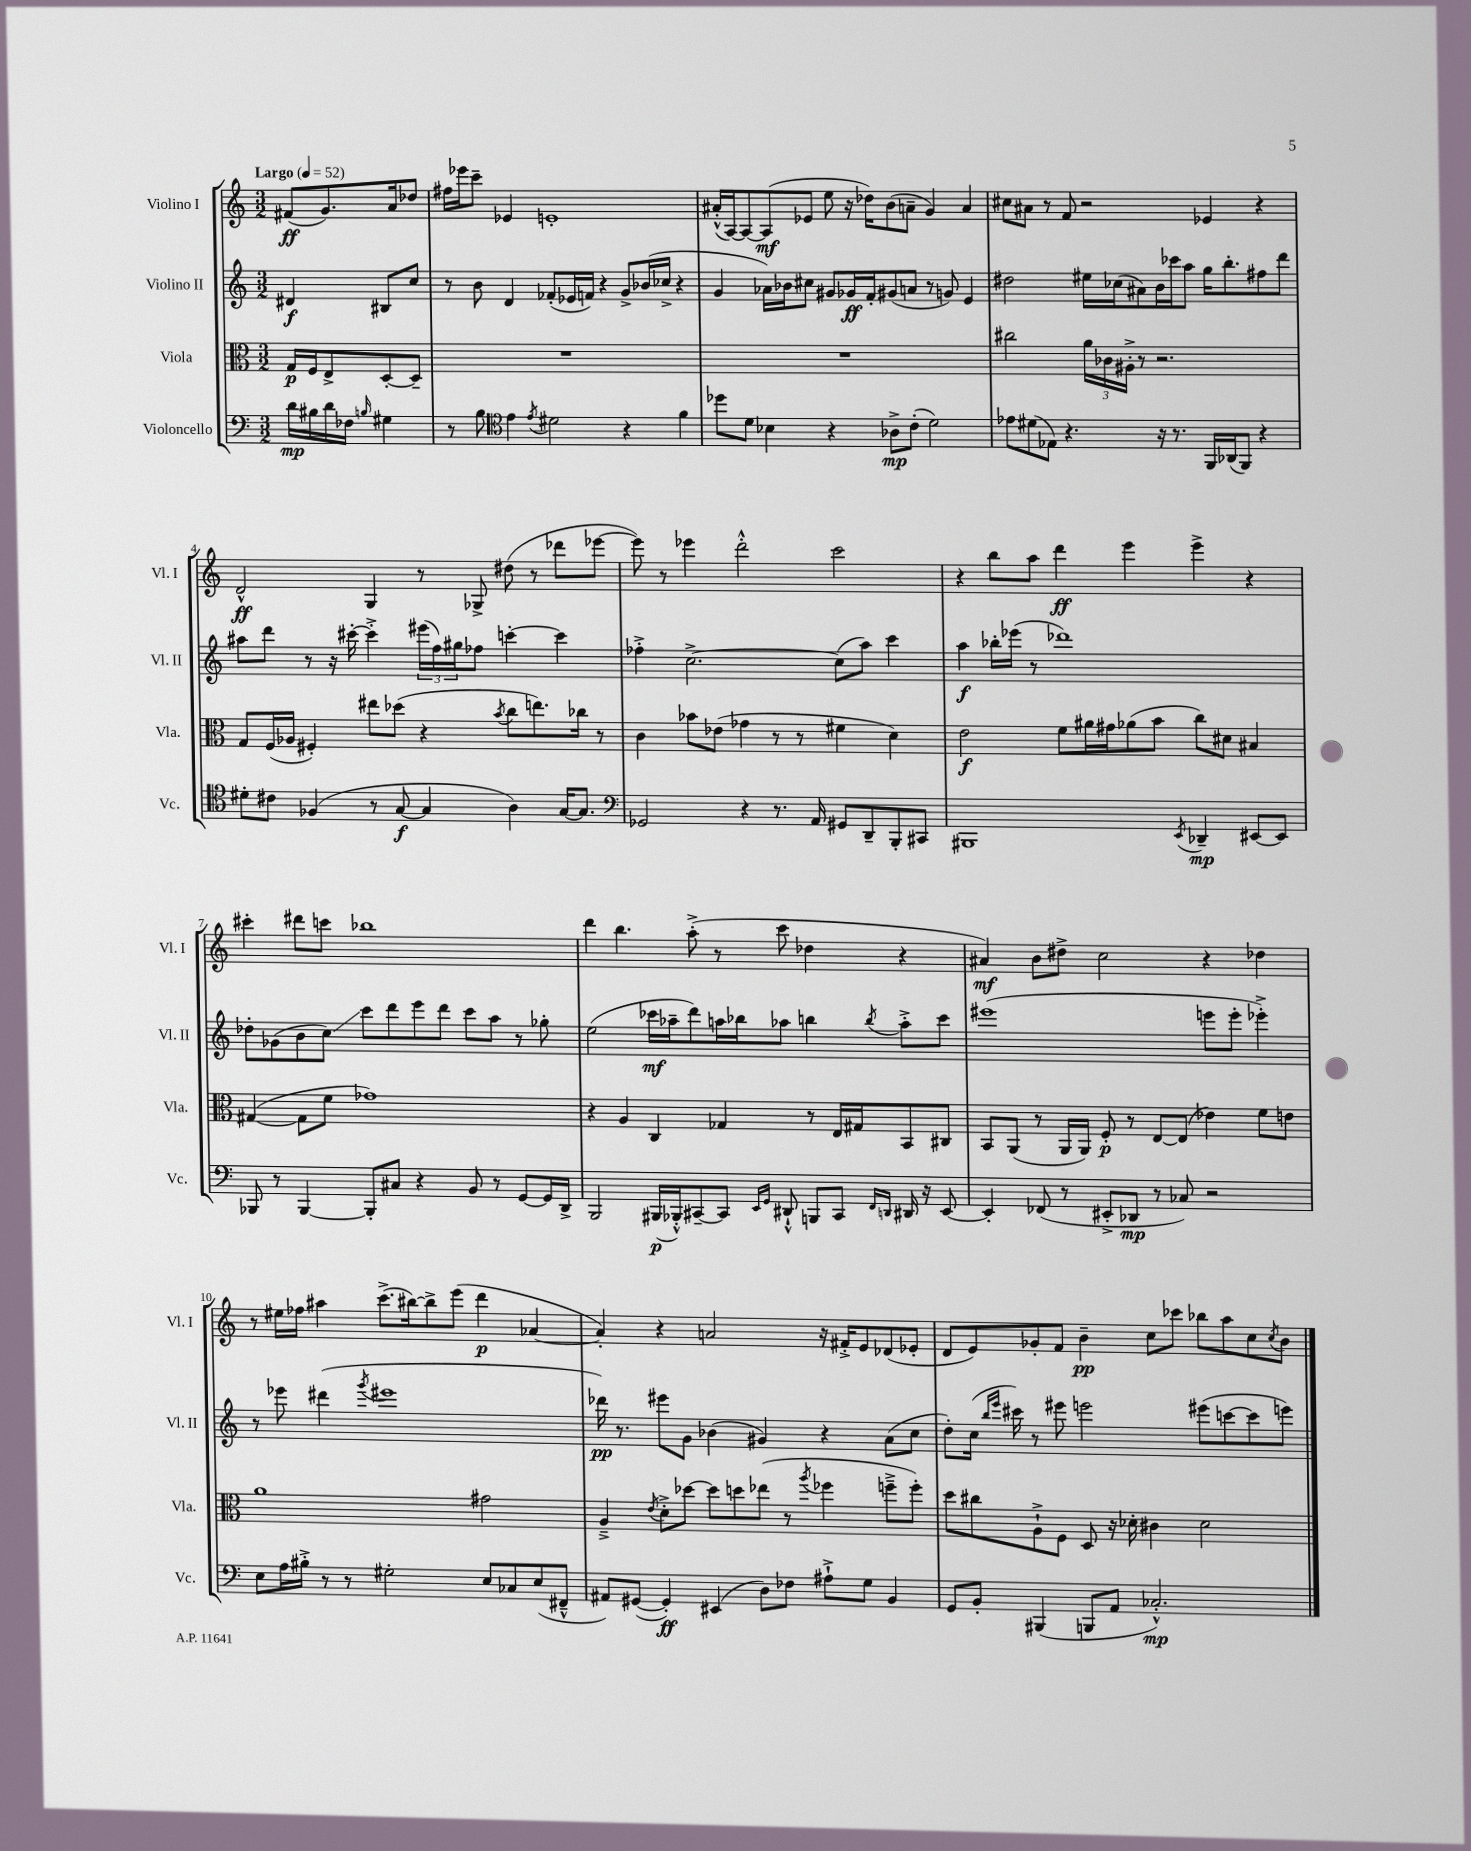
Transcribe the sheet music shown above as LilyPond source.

<<
\new StaffGroup <<
\new Staff = "s0" \with { instrumentName = "Violino I" shortInstrumentName = "Vl. I" } {
    \clef treble \key c \major \numericTimeSignature \time 3/2 \partial 2 \tempo "Largo" 4 = 52
    fis'8\ff( g'8.) a'16 des''8 |
    fis''16 ees'''16 c'''8-- ees'4 e'1-. |
    ais'16-.-^( a16~) a8~ a8\mf( ees'8 e''8 r16 des''16) b'8( a'8-- g'4) a'4 |
    cis''8 ais'8 r8 f'8 r2 ees'4 r4 |
    d'2-^\ff g4 r8 ges8-> dis''8( r8 des'''8 ees'''8~ |
    ees'''8) r8 ees'''4 d'''2-.-^ c'''2 |
    r4 b''8 a''8 d'''4\ff e'''4 e'''4-> r4 |
    cis'''4-. dis'''8 c'''8 bes''1 |
    d'''4 b''4. a''8-.->( r8 c'''8 des''4 r4 |
    ais'4\mf) b'8 dis''8-> c''2 r4 des''4 |
    r8 eis''16 fes''16 ais''4 c'''8.->( bis''16~) bis''8-> e'''8( d'''4\p aes'4~ |
    aes'4-.) r4 a'2 r16 fis'16-.-> e'8 des'8( ees'8-. |
    d'8 e'8) ges'8-. f'8 b'4--\pp c''8 ces'''8 bes''8 a''8 c''8 \acciaccatura { c''8 } b'8 \bar "|." |
}
\new Staff = "s1" \with { instrumentName = "Violino II" shortInstrumentName = "Vl. II" } {
    \clef treble \key c \major \numericTimeSignature \time 3/2 \partial 2
    dis'4\f bis8 c''8 |
    r8 b'8 d'4 fes'8-.( ees'16 f'16) r4 g'8-> bes'16( ces''16-> r4 |
    g'4 aes'16) bes'16 cis''8 gis'8 ges'16\ff f'16-. gis'8( a'8 r8 g'8) e'4 |
    dis''2 eis''16 ces''16( ais'8) b'16 ces'''16 a''8 g''16 b''8.-. fis''8 d'''8 |
    ais''8 d'''8 r8 r16 cis'''16~-. cis'''4-.-> \tuplet 3/2 { eis'''16( f''16) gis''16 } fes''8 c'''4~-. c'''4 |
    fes''4-.-> c''2.~-> c''8( a''8) c'''4 |
    a''4\f bes''16-. ees'''16( r8 des'''1) |
    des''8-. ges'8( b'8 c''8\glissando) c'''8 d'''8 e'''8 d'''8 c'''8 a''8 r8 ges''8-. |
    e''2( ces'''16\mf aes''16-- d'''8) a''16 bes''16 aes''8 b''4 \acciaccatura { b''8 } aes''8-.-> ces'''8 |
    eis'''1( e'''8 e'''8-. ees'''4-.->) |
    r8 ees'''8 dis'''4( \acciaccatura { g'''8 } eis'''1 |
    des'''16\pp) r8. eis'''8 g'8 bes'4( gis'4) r4 a'8( c''8 |
    d''8-.) c''16( \grace { b''16 e'''16 } cis'''16) r8 eis'''8 e'''2 eis'''8( c'''8~ c'''8 e'''8) \bar "|." |
}
\new Staff = "s2" \with { instrumentName = "Viola" shortInstrumentName = "Vla." } {
    \clef alto \key c \major \numericTimeSignature \time 3/2 \partial 2
    g16\p f16 e8-> d8~-. d8-- |
    R1. |
    R1. |
    cis''2 \tuplet 3/2 { a'16 ces'16 ais16-.-> } r8 r2. |
    g8 f16( aes16 fis4-.) eis''8 des''8( r4 \acciaccatura { b'8 } c''8 e''8.) ces''16 r8 |
    c'4 bes'8 ees'8( ges'4 r8 r8 fis'4 d'4) |
    e'2\f f'8 ais'16 gis'16 aes'8( b'8 c''8) dis'8 bis4 |
    gis4~( gis8 f'8 ges'1) |
    r4 a4 c4 ges4 r8 e16 gis16 b,8 cis8 |
    b,8 a,8( r8 a,16 a,16) f8-.\p r8 e8~ e8( ees'4) f'8 e'8 |
    a'1 gis'2 |
    a4---> \acciaccatura { e'8 } d'8-.-> des''8~ des''8 d''8 ees''8( r8 \acciaccatura { a''8 } fes''4 f''8---> f''8-.) |
    d''8 cis''8 a8-!-> f8 d8 r16 des'16-. cis'4 des'2 \bar "|." |
}
\new Staff = "s3" \with { instrumentName = "Violoncello" shortInstrumentName = "Vc." } {
    \clef bass \key c \major \numericTimeSignature \time 3/2 \partial 2
    d'16\mp bis16 d'16 fes16 \grace { b16 } gis4 |
    r8 b8 \clef tenor e'4 \acciaccatura { e'8 } dis'2 r4 f'4 |
    des''8 d'8 bes4 r4 aes8->\mp c'8-.( d'2) |
    ees'8 dis'8( ees8) r4. r16 r8. f,16 aes,16( f,8) r4 |
    dis'8-. cis'8 fes4( r8 g8~\f g4 a4) g16~ g8. |
    \clef bass ges,2 r4 r8. a,16 gis,8 d,8-- b,,8-. cis,8 |
    bis,,1 \acciaccatura { e,8 } des,4--\mp eis,8~ eis,8 |
    bes,,8 r8 bes,,4~ bes,,8-. cis8 r4 b,8 r8 g,8~ g,16 d,16-> |
    b,,2 bis,,16\p( bes,,16-.-^) cis,8~-- cis,8 \grace { e,16 g,16 } dis,8-!-^ b,,8 cis,8 \grace { f,16 d,16 } dis,16 r16 e,8~ |
    e,4-. fes,8( r8 eis,8-.-> des,8\mp r8 ces8) r2 |
    e8 a16 bis16-.-> r8 r8 gis2-. e8 ces8 e8( fis,8---^ |
    ais,8) gis,8~( gis,4-.\ff) eis,4( d8) fes8 ais8-!-> g8 b,4 |
    g,8 b,8-. bis,,4( b,,8 a,8 ces2.-.-^\mp) \bar "|." |
}
>>
>>
